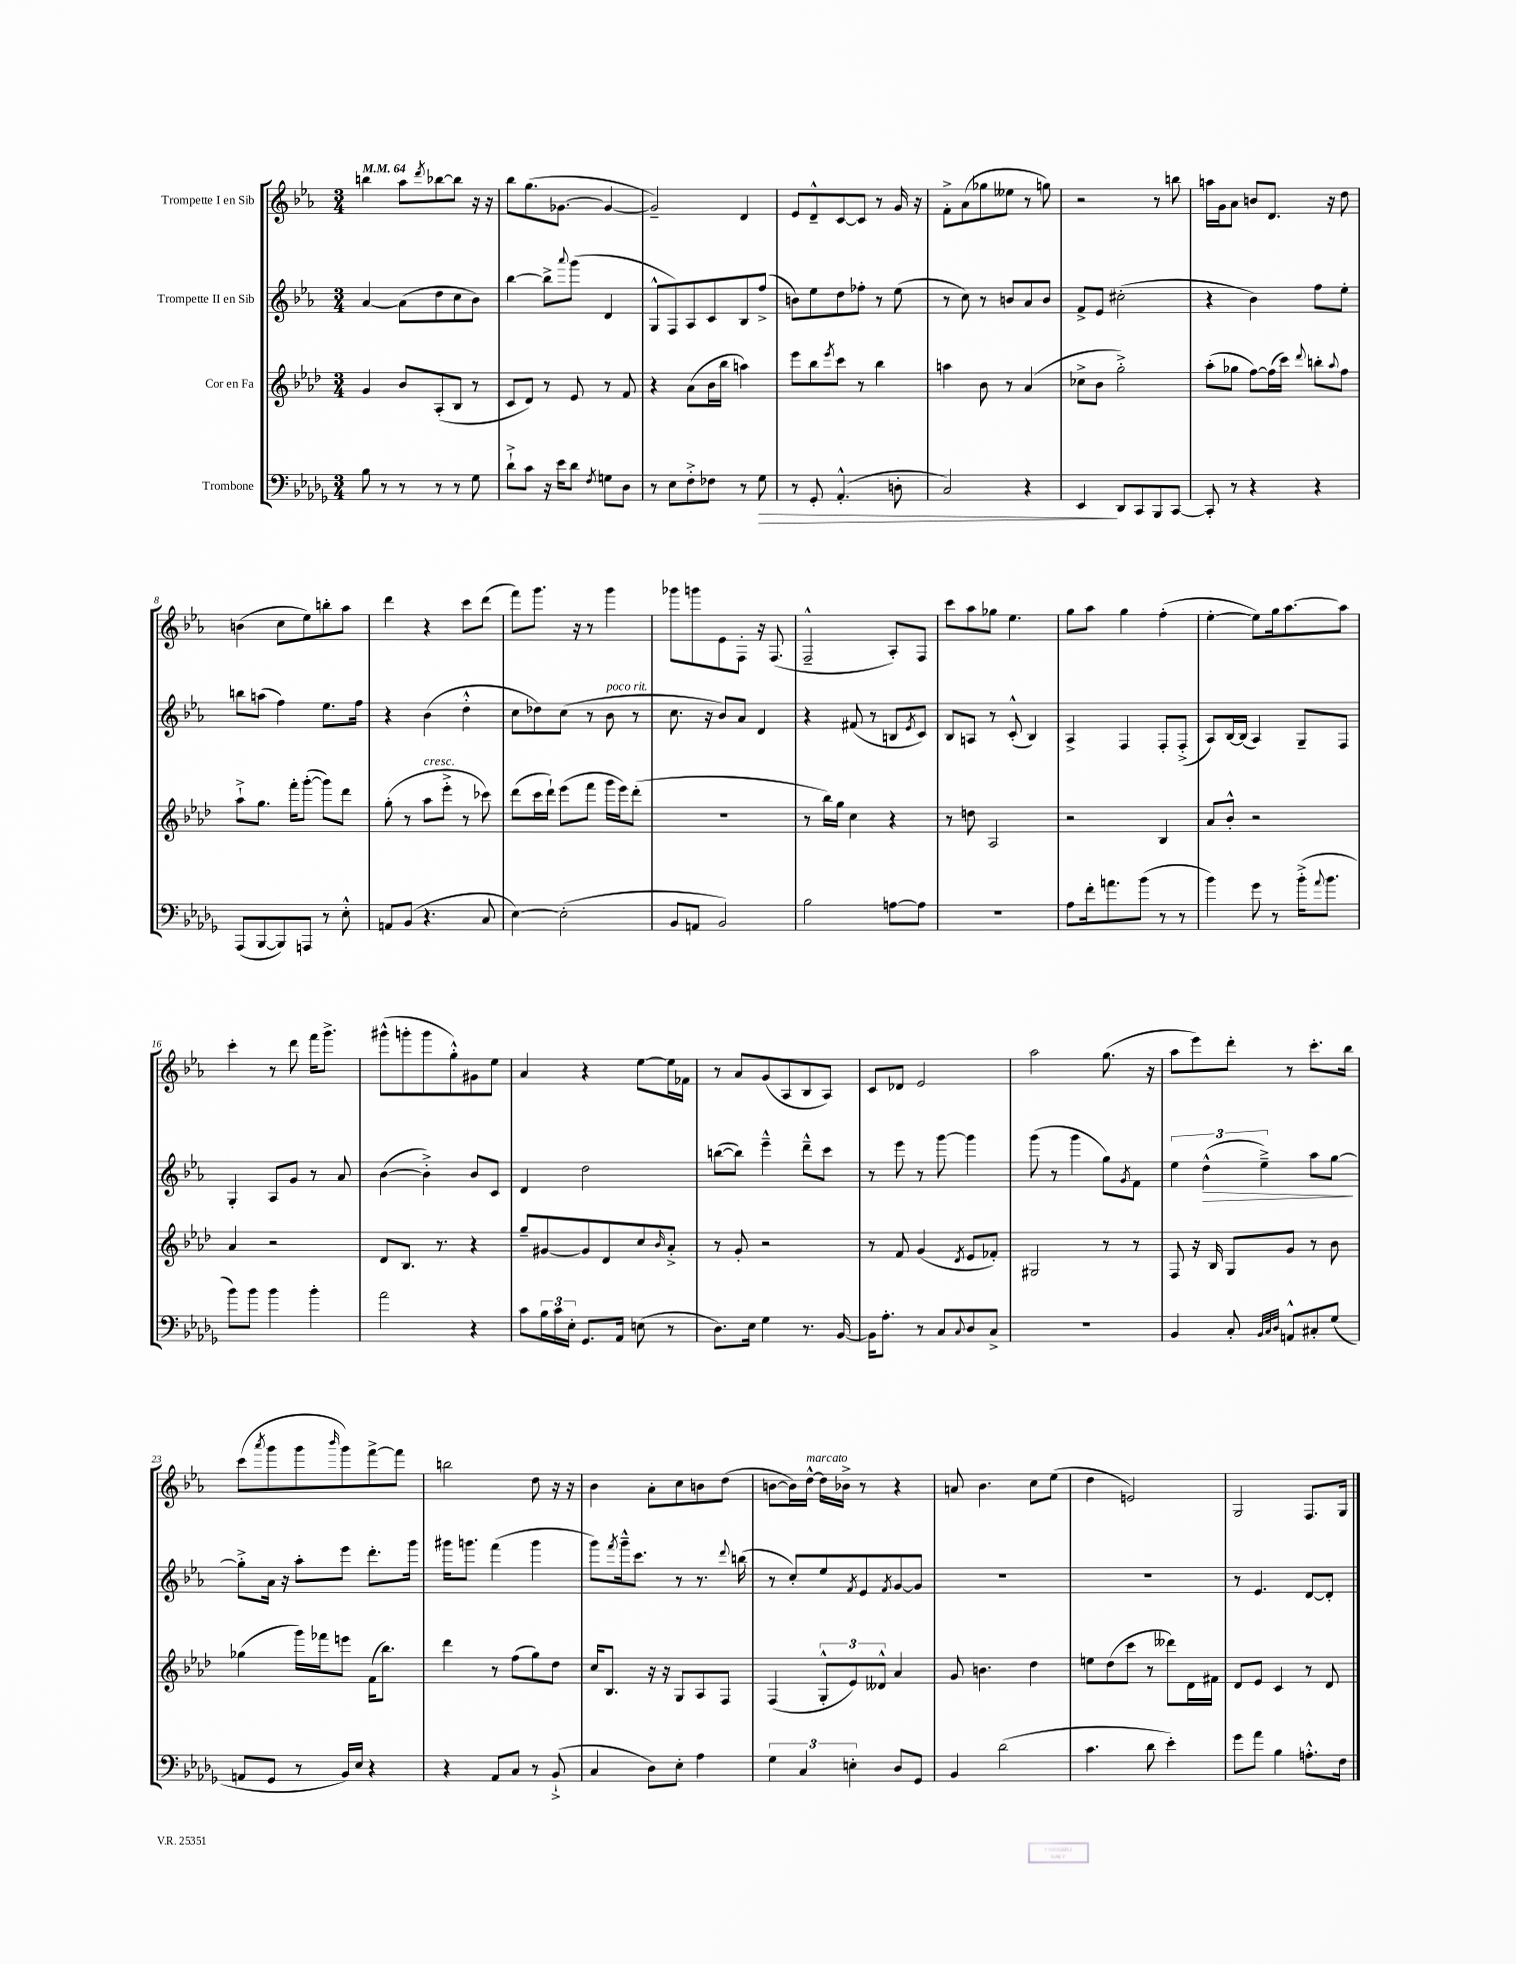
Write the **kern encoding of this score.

**kern	**kern	**kern	**kern
*staff4	*staff3	*staff2	*staff1
*clefF4	*clefG2	*clefG2	*clefG2
*k[b-e-a-d-g-]	*k[b-e-a-d-]	*k[b-e-a-]	*k[b-e-a-]
*M3/4	*M3/4	*M3/4	*M3/4
*MM64	*MM64	*MM64	*MM64
8B-	4g	[4a-	4bb
8r	.	.	.
8r	8b-	(8a-]	8aa-
.	.	.	8qddd
8r	(8A-'	8dd	[8bb-
8r	8B-	8cc	8bb-]
8G-	8r	8b-)	16r
.	.	.	16r
=	=	=	=
8d-`^	8c	[4bb-	8bb-
8c	8d-)	.	(8.gg
16r	8r	8bb-^]	.
16e-	.	.	[8.g-
.	.	8qqaaa-	.
8d-	8e-	(8ggg	.
8qF	.	.	.
8G	8r	4d	4g-_
8D-	8f	.	.
=	=	=	=
8r	4r	8G^^	2g-~])
8E-	.	8F)	.
8F'^	(8a-	8A-	.
8F-	16b-	8c	.
.	16bb-	.	.
8r	4aa)	8B-	4d
8G-	.	(8ff^	.
=	=	=	=
8r	8eee-	8b)	8e-
8GG-'	8bb-	8ee-	8d~^^
.	8qeee-	.	.
(4.AA-'^^	8ccc	8dd	[8c
.	8r	8ff-'	8c]
.	4bb-	8r	8r
8D'	.	(8ee-	16g
.	.	.	16r
=	=	=	=
2C)	4aa	8r	8f'^
.	.	8cc)	(8a-
.	8b-	8r	8gg-
.	8r	8b	8ee--
4r	(4a-	8a-	8r
.	.	8b	8gg)
=	=	=	=
4EE-	8cc-^	8f^	2r
.	8b-	8e-	.
8DD-	2gg'^)	(2cc#'	.
8CC	.	.	.
8BBB-	.	.	8r
[8CC	.	.	8bb
=	=	=	=
8CC']	(8aa-'	4r	16aa
.	.	.	16g
8r	8gg-	.	8a-
4r	[8ff)	4b-)	8b
.	(16ff]	.	8.d
.	16ccc)	.	.
.	8qqddd-	.	.
4r	8bb'	8ff	.
.	.	.	16r
.	8qqaa-	.	.
.	8ff	8ee-'	8dd
=	=	=	=
(8AAA-	8aa-`^	8bb	(4b
[8BBB-	8.gg	(8aa	.
8BBB-])	.	4ff)	8cc
.	16fff'	.	.
8AAA	([8ggg'	.	8ee-)
8r	8ggg])	8.ee-	8bb'
8E-'^^	8ddd-	.	8aa-
.	.	16ff	.
=	=	=	=
8AA	(8gg'	4r	4ddd
(8BB-	8r	.	.
4.r	8aa-	(4b-	4r
.	8eee-'^	.	.
.	8r	4dd'^^	8ccc
8C	8ccc-)	.	(8ddd
=	=	=	=
[4E-)	(8ddd-	8cc	8fff)
.	16ccc	8dd-)	8.ggg
.	16ddd-`)	.	.
(2E-']	(8eee-	(8cc	.
.	.	.	16r
.	8fff	8r	8r
.	16ggg	8b-	4ggg
.	16eee-)	.	.
.	(8ddd-'	8r	.
=	=	=	=
8BB-	2.r	8.cc	8ggg-
8AA	.	.	8ggg
.	.	16r	.
2BB-)	.	8b-)	8e-
.	.	8a-	8F'
.	.	4d	16r
.	.	.	(8.F
=	=	=	=
2B-	8r	4r	2F~^^
.	16bb-)	.	.
.	16gg	.	.
.	4cc	(8f#	.
.	.	8r	.
[8A	4r	8B	8A-')
.	.	8qe-	.
8A]	.	8c)	8F
=	=	=	=
2.r	8r	8B-	8ccc
.	8dd	8A	8aa-
.	2A-	8r	8gg-
.	.	(8c'^^	4.ee-
.	.	4B-)	.
=	=	=	=
8A-	2r	4A-^	8gg
16f'	.	.	8aa-
8.a	.	.	.
.	.	4F	4gg
(8b-	.	.	.
8r	4B-	8F'	(4ff'
8r	.	(8F'^	.
=	=	=	=
4b-)	8a-	8A-)	[4ee-'
.	8b-'^^	[16B-	.
.	.	(16B-]	.
8g-	2r	4A-)	8ee-])
8r	.	.	16gg
.	.	.	[8.aa-
(16b-'^	.	8G~	.
8qqa-	.	.	.
8.b-	.	.	.
.	.	8F	8aa-]
=	=	=	=
8b-)	4a-	4G'	4ccc'
8b-	.	.	.
4b-	2r	8A-	8r
.	.	8g	8ddd
4b-'	.	8r	16fff
.	.	.	8.ggg^
.	.	8a-	.
=	=	=	=
2a-	8d-	([4b-	(8ggg#^^
.	8.B-	.	8ggg'
.	.	4b-'^])	8ggg
.	8.r	.	.
.	.	.	8gg'^^)
4r	4r	8b-	8g#
.	.	8c	8ee-
=	=	=	=
8c	8gg~	4d	4a-
24B-	[8g#	.	.
24c	.	.	.
24E-'	.	.	.
8.GG-	8g#]	2dd	4r
.	8d-	.	.
16AA-	.	.	.
(8E	8cc	.	[8ee-
.	16qqb-	.	.
8r	8a-'^	.	16ee-]
.	.	.	16f-
=	=	=	=
8.D-)	8r	([8bb	8r
.	8g'	8bb])	8a-
16E-	.	.	.
4G-	2r	4eee-~^^	(8g
.	.	.	8A-
8.r	.	8ddd~^^	8B-
.	.	8ccc	8A-)
[16BB-	.	.	.
=	=	=	=
16BB-]	8r	8r	8c
8.A-'	.	.	.
.	8f	8eee-	8d-
8r	(4g	8r	2e-
8C	.	[8ggg	.
8qqC	8qd-	.	.
8D-	8e-	4ggg]	.
8C^	8f-')	.	.
=	=	=	=
2.r	2G#	(8ggg	2aa-
.	.	8r	.
.	.	4ggg	.
.	8r	8gg)	(8.gg
.	.	8qg	.
.	8r	8f	.
.	.	.	16r
=	=	=	=
4BB-	8F	6ee-	8aa-
.	16r	.	8eee-)
.	.	(6dd^^	.
.	16B-	.	.
8C'	8G	.	8ddd'
.	.	6ee-~^)	.
32qqBB-	.	.	.
32qqC	.	.	.
32qqD-	.	.	.
8AA^^	8g	.	8r
8C#'	8r	8aa-	8.ccc'
(8G-	8b-	[8gg	.
.	.	.	16bb-
=	=	=	=
8AA	(4gg-	8gg'^]	(8ccc
.	.	.	8qaaa-
8GG-	.	16a-	8ggg
.	.	16r	.
8r	16ggg)	8aa-'	8ggg
.	16fff-	.	.
.	.	.	16qqbbb-
16BB-)	8eee	8eee-	8ggg)
16E-	.	.	.
4r	(16f	8.ddd'	[8fff^
.	8.bb-)	.	.
.	.	.	8fff]
.	.	16ggg	.
=	=	=	=
4r	4ddd-	16ggg#	2bb
.	.	8.ggg	.
8AA-	8r	(4fff	.
8C	(8ff	.	.
8r	8gg)	4ggg	8dd
(8BB-`^	8dd-	.	16r
.	.	.	16r
=	=	=	=
4C	16cc	8ggg)	4b-
.	8.B-	.	.
.	.	8qfff	.
.	.	16ggg~^^	.
.	.	8.ccc	.
8D-)	16r	.	8a-'
.	16r	.	.
8E-'	8G	8r	8cc
4A-	8A-	8.r	8b
.	8F	.	(8dd
.	.	8qqddd	.
.	.	(16bb	.
=	=	=	=
6G-	(4F	8r	[8b
.	.	8cc')	16b])
6C	.	.	.
.	.	.	[16dd^^
.	12G'^^	8ee-	16dd]
.	.	.	16b-^
6E'	12e-)	.	.
.	.	8qf	.
.	.	8e-	8r
.	12d--^^	.	.
.	.	8qf	.
8D-	4a-	[8g	4r
8GG-	.	8g]	.
=	=	=	=
4BB-	8g	2.r	8a
.	4.b	.	4.b-
(2d-	.	.	.
.	4dd-	.	8cc
.	.	.	(8ee-
=	=	=	=
4.c	8ee	2.r	4dd
.	(8dd-	.	.
.	8ccc	.	2e)
8d-	8r	.	.
4e-')	8ddd--)	.	.
.	16d-	.	.
.	16f#	.	.
=	=	=	=
8g-	8d-	8r	2G
8a-	8e-	4.e-	.
4B-	4c	.	.
8.A'^^	8r	[8d	8.F
.	8d-	8d']	.
16F	.	.	16G
==	==	==	==
*-	*-	*-	*-
